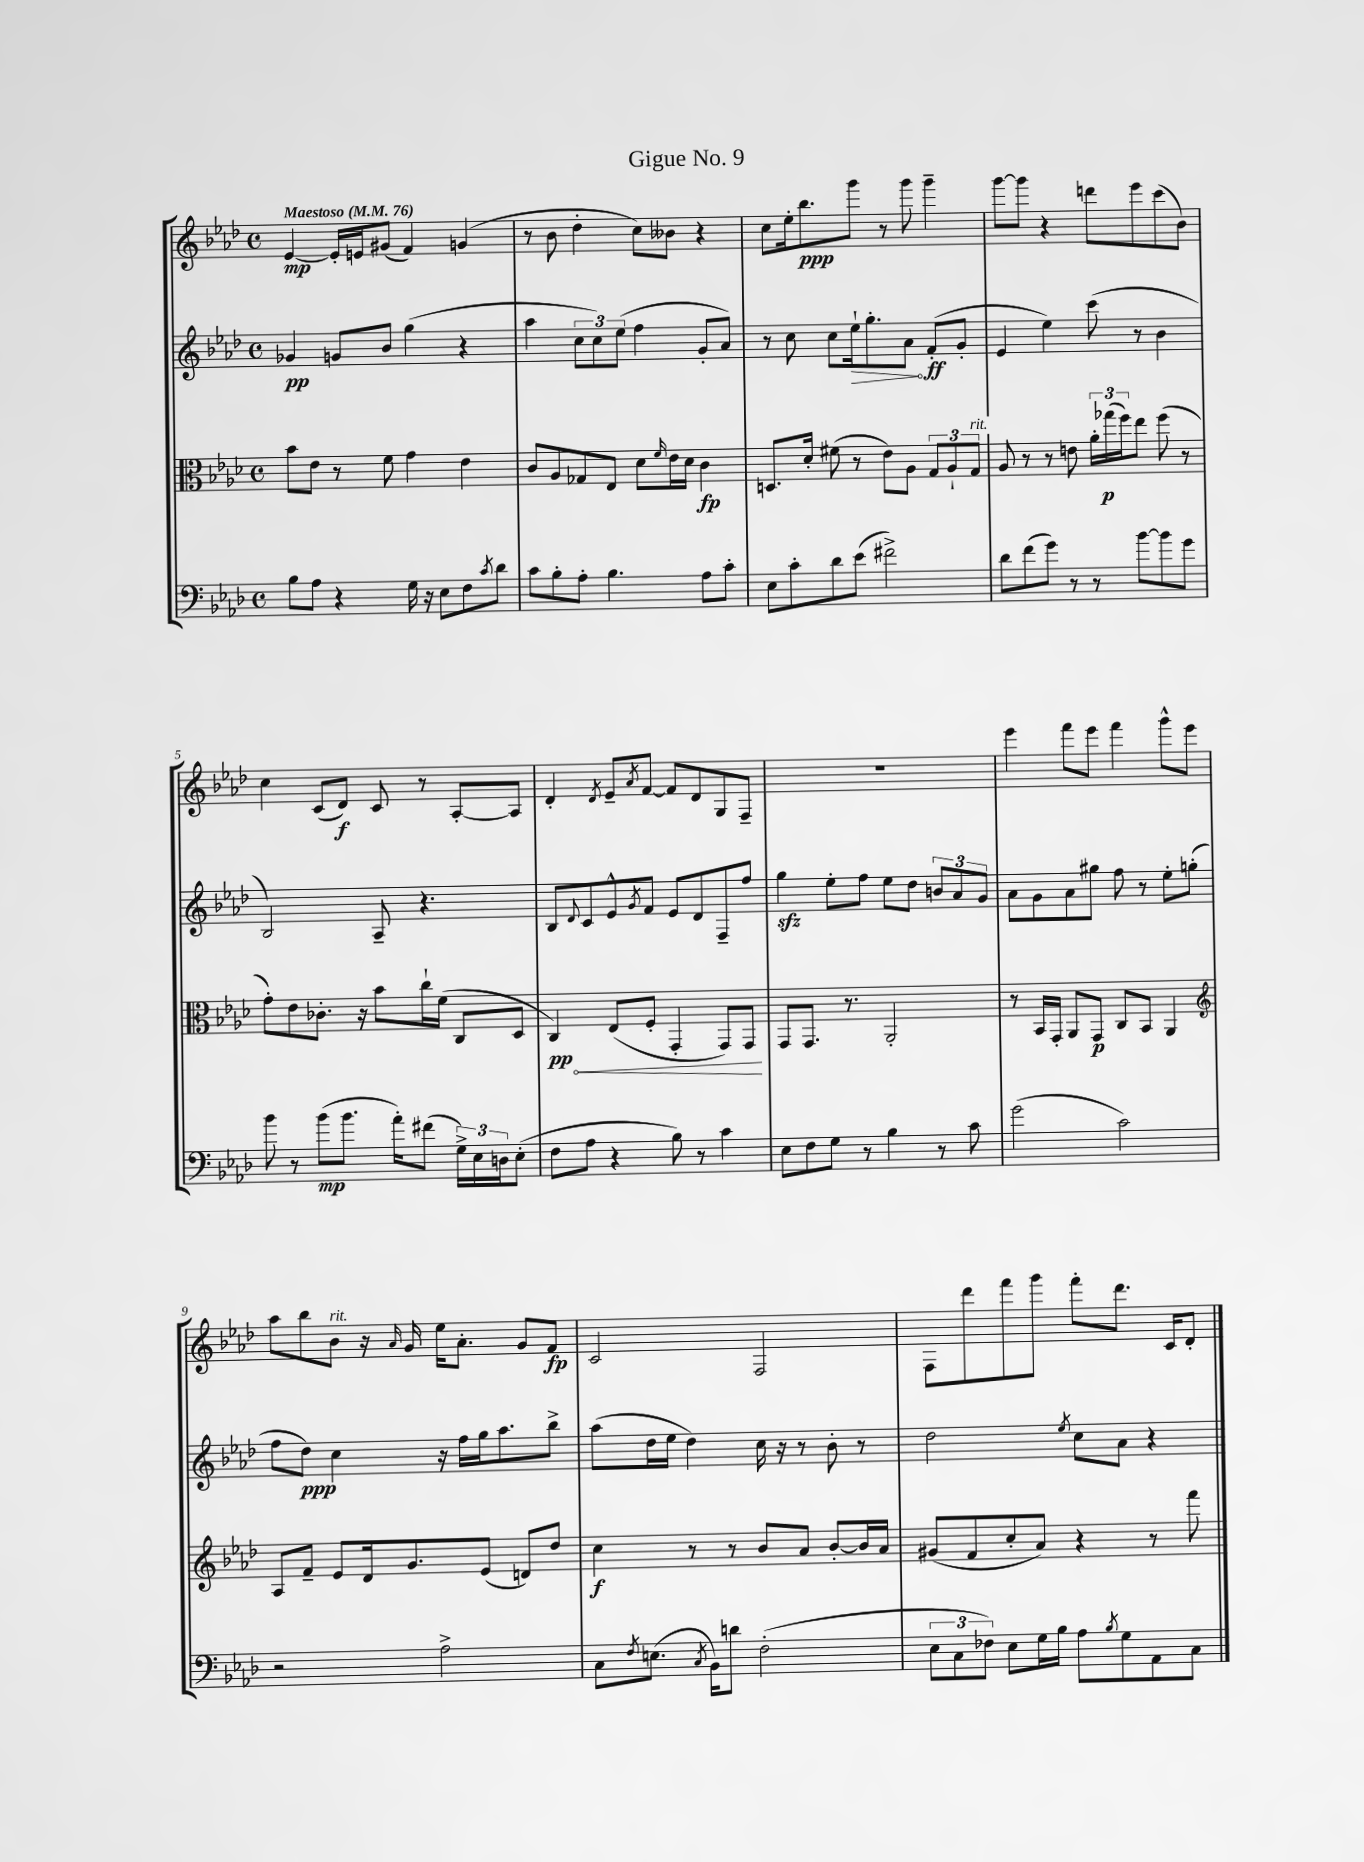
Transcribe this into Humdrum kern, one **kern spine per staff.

**kern	**kern	**kern	**kern
*staff4	*staff3	*staff2	*staff1
*clefF4	*clefC3	*clefG2	*clefG2
*k[b-e-a-d-]	*k[b-e-a-d-]	*k[b-e-a-d-]	*k[b-e-a-d-]
*M4/4	*M4/4	*M4/4	*M4/4
*met(c)	*met(c)	*met(c)	*met(c)
*MM76	*MM76	*MM76	*MM76
8B-\L	8b-\L	4g-/	[4e-/
8A-\J	8e-\J	.	.
4r	8r	8g/L	16e-'/]LL
.	.	.	16e/J
.	8f\	8b-/J	(8g#/J
16G\	4g\	(4gg\	4f/)
16r	.	.	.
8E-\L	.	.	.
8F\	4e-\	4r	(4g/
8qc/	.	.	.
8d-\J	.	.	.
=	=	=	=
8c\L	8c/L	4aa-\	8r
8B-'\	8A-/	.	8b-\
8A-'\J	8G-/	12cc\L	4dd-'\
.	.	12cc\)	.
4.B-\	8E-/J	.	.
.	.	(12ee-\J	.
.	8d-\L	4ff\	8cc\L)
.	16qqf/	.	.
.	16e-\L	.	8b--\J
.	16d-\JJ	.	.
8A-\L	4c\	8g'/L	4r
8c'\J	.	8a-/J)	.
=	=	=	=
8E-\L	8.D/L	8r	8cc\L
8c'\	.	8cc\	16ee-'\k
.	16d-'/Jk	.	8.bb-\
8d-\	(8f#\	8cc\L	.
(8e-\J	8r	16ee-`\k	8ggg\J
.	.	8.gg'\	.
2f#^\)	8e-\L)	.	8r
.	8A-\J	8a-\J	8ggg\
.	12G/L	(8f'/L	4ggg~\
.	12A-`/	.	.
.	.	8g'/J	.
.	12G/J	.	.
=	=	=	=
8d-\L	8A-/	4e-/	[8ggg\L
(8f\	8r	.	8ggg\]J
8g\J)	8r	4ee-\)	4r
8r	8e\	.	.
8r	24a-'\LL	(8ccc\	8ddd\L
.	(24gg-\	.	.
.	24ff\J)	.	.
[8b-\L	8ee-\J	8r	8eee-\
8b-\]	(8ff\	4b-\	(8ccc\
8g\J	8r	.	8b-\J)
=	=	=	=
8b-\	8g'\L)	2B-/)	4cc\
8r	8e-\	.	.
(8b-\L	8.c-'\J	.	(8c/L
8.b-\J	.	.	8d-/J)
.	16r	.	.
.	8b-\L	8A-~/	8c/
16a-'\LK)	.	.	.
(8f#\J	16cc`\L	4.r	8r
.	(16f\JJ	.	.
24G^\LL)	8C/L	.	[8A-'/L
24E-\	.	.	.
24D\J	.	.	.
(8E-'\J	8D-/J	.	8A-/]J
=	=	=	=
8F\L	4C/)	8B-/L	4d-'/
.	.	8qqd-/	.
8A-\J	.	8c/	.
.	.	.	8qd-/
4r	(8E-/L	8e-^^/	8e-~/L
.	.	8qg/	8qa-/
.	8F'/J	8f/J	[8f/J
8B-\)	4GG'/	8e-/L	8f/]L
8r	.	8d-/	8d-/
4c\	8GG/L)	8F~/	8G/
.	8GG/J	8ff/J	8F~/J
=	=	=	=
8E-\L	8GG/L	4gg\	1r
8F\	8.GG/J	.	.
8G\J	.	8ee-'\L	.
.	8.r	.	.
8r	.	8ff\J	.
4B-\	2AA-'/	8ee-\L	.
.	.	8dd-\J	.
8r	.	12b/L	.
.	.	12a-/	.
8c\	.	.	.
.	.	12g/J	.
=	=	=	=
(2g\	8r	8a-\L	4eee-\
.	16BB-/LL	8g\	.
.	16GG'/JJ	.	.
.	8AA-/L	8a-\	8fff\L
.	8GG/J	8gg#\J	8eee-\J
2c\)	8C/L	8ff\	4fff\
.	8BB-/J	8r	.
.	4AA-/	8ee-'\L	8ggg^^\L
.	.	(8gg'\J	8eee-\J
=	=	=	=
*	*clefG2	*	*
2r	8A-/L	8ff\L	8aa-\L
.	8f~/J	8dd-\J)	8bb-\
.	8e-/L	4cc\	8b-\J
.	16d-/k	.	16r
.	.	.	16qqa-/
.	8.g/	.	16g/
2A-^\	.	16r	16ee-\LK
.	.	16ff\LL	8.a-'\J
.	(8e-/J	16gg\J	.
.	.	8.aa-\	.
.	8d/L)	.	8g/L
.	8dd-/J	8bb-^\J	8f/J
=	=	=	=
8C\L	4cc\	(8aa-\L	2c/
8qF/	.	.	.
(8.E\J	.	16dd-\L	.
.	.	16ee-\JJ	.
.	8r	4dd-\)	.
8qC/	.	.	.
16BB-\LK)	.	.	.
8d\J	8r	.	.
(2F'\	8b-/L	16cc\	2F/
.	.	16r	.
.	8a-/J	8r	.
.	[8b-'/L	8b-'\	.
.	16b-/]L	8r	.
.	16a-/JJ	.	.
=	=	=	=
12E-\L	(8g#/L	2dd-\	8F\L
12C\	.	.	.
.	8f/	.	8ddd-\
12F-\J)	.	.	.
8E-\L	8cc'/	.	8fff\
16G\L	8a-/J)	.	8ggg\J
16B-\JJ	.	.	.
.	.	8qee-/	.
8A-\L	4r	8cc\L	8fff'\L
8qB-/	.	.	.
8G\	.	8a-\J	8.ddd-\J
8AA-\	8r	4r	.
.	.	.	16c/LK
8C\J	8fff\	.	8d-'/J
==	==	==	==
*-	*-	*-	*-
